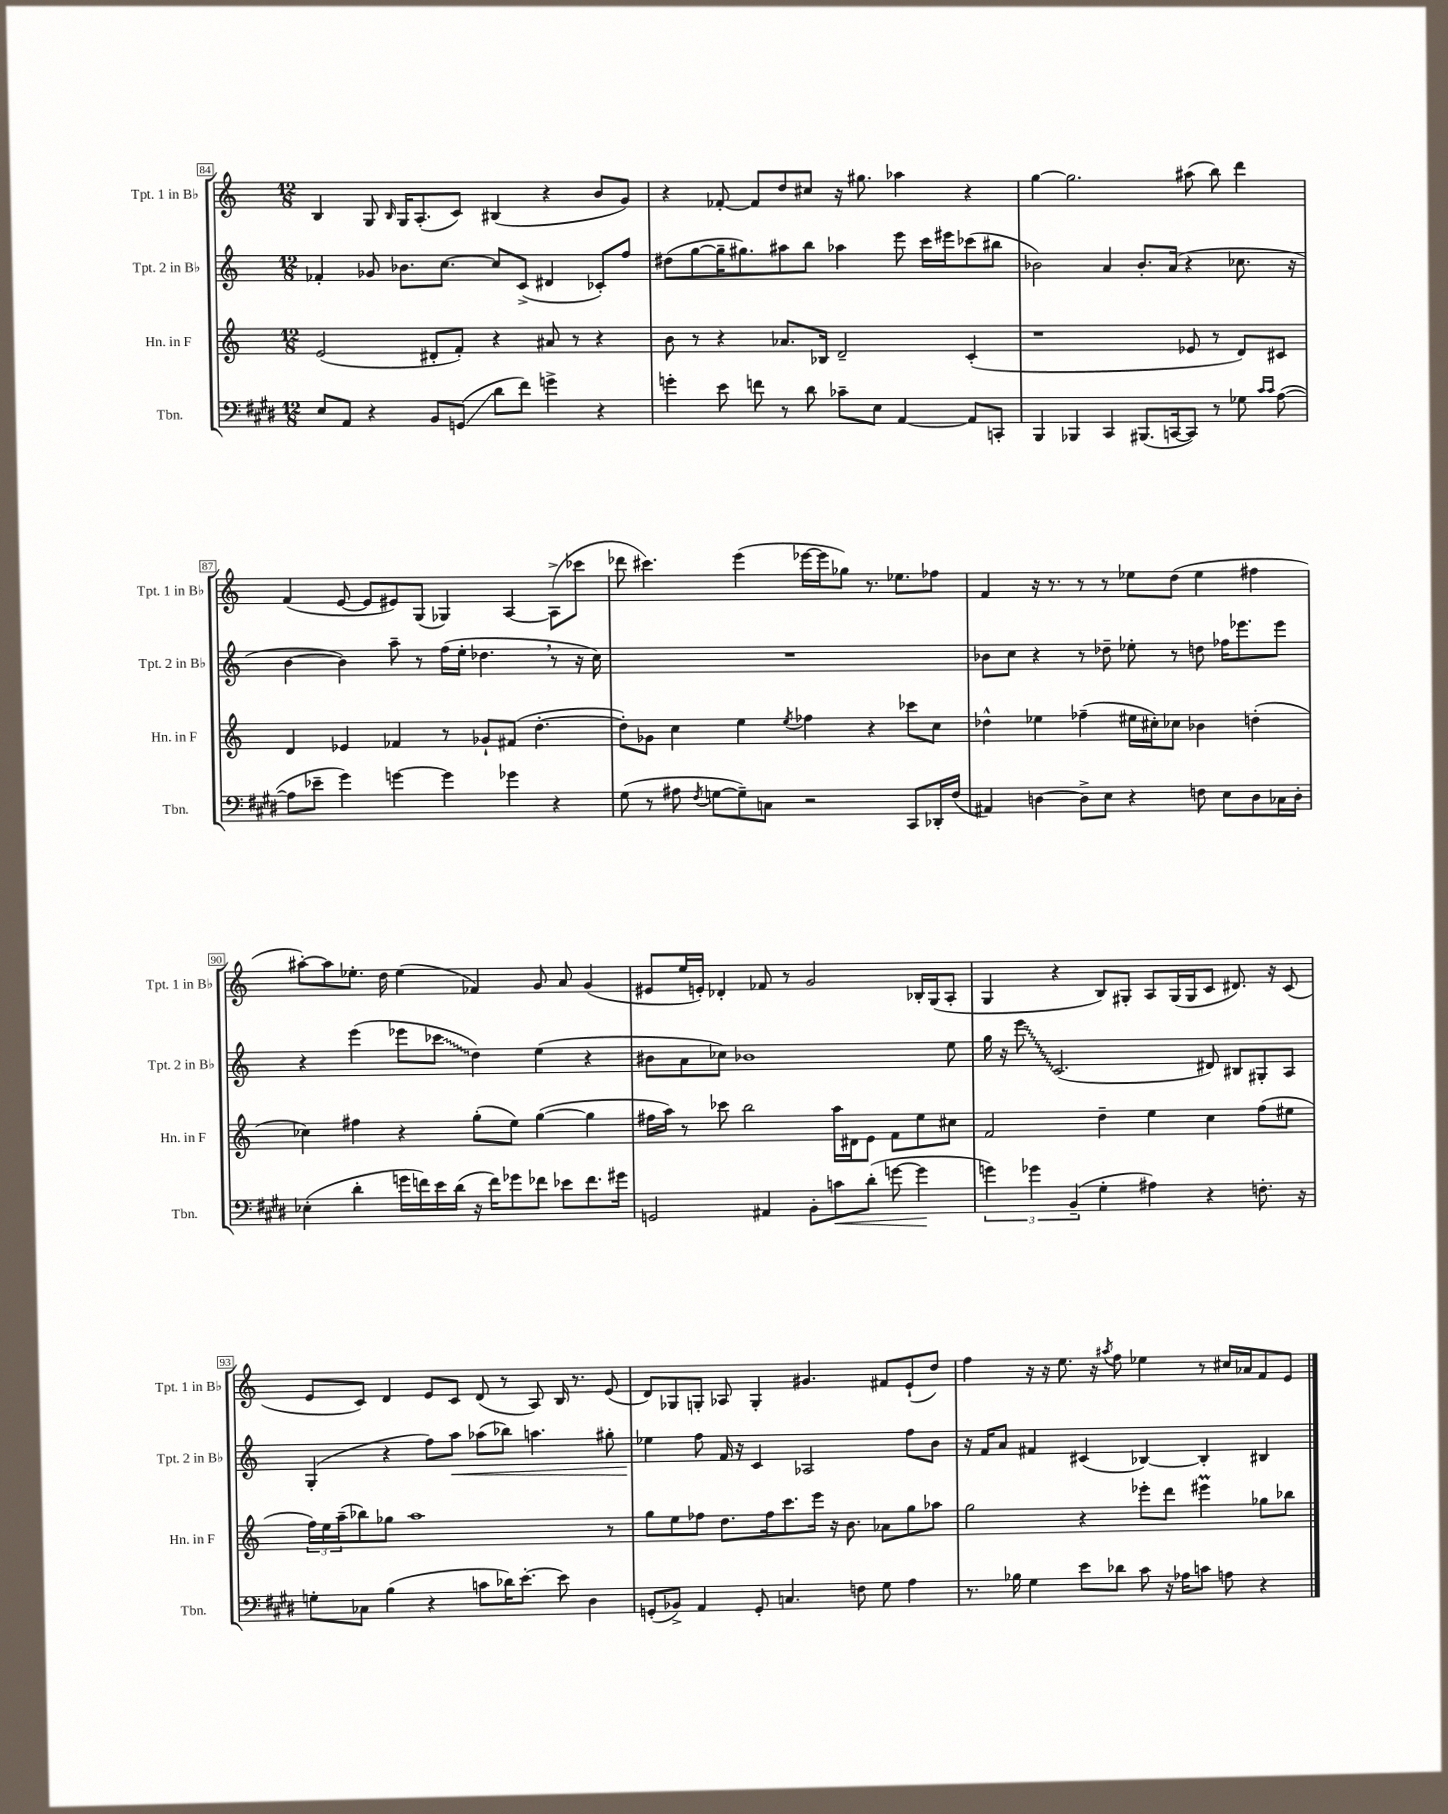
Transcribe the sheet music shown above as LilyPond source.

<<
\new StaffGroup <<
\new Staff = "s0" \with { instrumentName = "Tpt. 1 in Bb" shortInstrumentName = "Tpt. 1 in Bb" } {
    \clef treble \key c \major \numericTimeSignature \time 12/8
    b4 g8 \grace { b16 } g16 a8.-.( c'8) bis4( r4 b'8 g'8) |
    r4 fes'8~-. fes'8 d''8 cis''8 r16 gis''8. aes''4 r4 |
    g''4~ g''2. ais''8( b''8) d'''4 |
    f'4( e'8~ e'8 eis'8) g8( ges4) a4~ a8->( ces'''8 |
    des'''8 cis'''4.) e'''4( ees'''16~ ees'''16 ges''8) r8. ees''8. fes''8 |
    f'4 r16 r8. r8 r8 ees''8 d''8( ees''4 fis''4 |
    ais''8~-.) ais''8 ees''8.-. d''16 ees''4( fes'4) g'8 a'8 g'4( |
    eis'8 e''16 e'16-.) des'4-. fes'8 r8 g'2 bes16-. g16( a8-. |
    g4 r4 b8) gis8-. a8 gis16( gis16 c'8 dis'8.) r16 c'8( |
    e'8 c'8) d'4 e'8 c'8 d'8( r8 a8) b16 r8. e'8( |
    d'8) ges8 g8-. aes8 g4-. gis'4. fis'8 e'8-!( d''8) |
    f''4 r16 r16 e''8. r16 \acciaccatura { ais''8 } f''8 ees''4 r8 cis''16 aes'16 f'8 e'8 \bar "|." |
}
\new Staff = "s1" \with { instrumentName = "Tpt. 2 in Bb" shortInstrumentName = "Tpt. 2 in Bb" } {
    \clef treble \key c \major \numericTimeSignature \time 12/8
    fes'4-. ges'8 bes'8. c''8.~ c''8 c'8->( dis'4 ces'8-.) f''8 |
    dis''8( g''8~ g''16-- gis''8.) ais''8 b''8 aes''4 e'''8 c'''16 eis'''16 ces'''8( bis''8 |
    bes'2) a'4 bes'8.-. a'16( r4 ces''8. r16 |
    b'4~ b'4) a''8-- r8 f''16( e''16-. des''4. \breathe r8 r16 c''16) |
    R1. |
    bes'8 c''8 r4 r8 des''8-- ees''8-. r8 d''8 fes''16 ees'''8. ees'''8 |
    r4 e'''4( ees'''8 \once \override Glissando.style = #'zigzag ces'''8\glissando d''4) e''4( r4 |
    bis'8 a'8 ces''8) bes'1 e''8 |
    g''16 r16 \once \override Glissando.style = #'zigzag e'''8\glissando c'2.( dis'8) bis8 gis8-. a8 |
    g4-.( r4 f''8) a''8\< aes''8( bes''8) a''4. gis''8-. |
    ees''4\! f''8 f'16 r16 c'4 aes2 f''8 b'8 |
    r16 f'16 a'8 fis'4 cis'4( bes4~) bes4-. bis4 \bar "|." |
}
\new Staff = "s2" \with { instrumentName = "Hn. in F" shortInstrumentName = "Hn. in F" } {
    \clef treble \key c \major \numericTimeSignature \time 12/8
    e'2( dis'8-. f'8-.) r4 ais'8 r8 r4 |
    b'8 r8 r4 aes'8. bes16 d'2-- c'4-.( |
    r1 ees'8 r8 d'8) cis'8 |
    d'4 ees'4 fes'4 r8 ges'8-! fis'8( d''4.~-. |
    d''8-.) ges'8 c''4 e''4 \acciaccatura { e''8 } fes''4 r4 ces'''8 c''8 |
    des''4-^ ees''4 fes''4--( eis''16 cis''16-.) ces''8 bes'4 d''4-.( |
    ces''4) fis''4 r4 g''8-.( e''8) g''4~( g''4 |
    fis''16 a''16) r8 ces'''8 b''2 a''16 dis'16 e'8 f'8 e''8 cis''8 |
    f'2 d''4-- e''4 c''4 f''8( eis''8 |
    \tuplet 3/2 { f''16) e''16 a''16--( } bes''8) ges''8 a''1 r8 |
    g''8 e''8 fes''8 d''8. fes''16 c'''8. e'''16 r16 b'8. aes'8 g''8 aes''8 |
    g''2 r4 ees'''8-. d'''8 eis'''4\prall ges''8 bes''8 \bar "|." |
}
\new Staff = "s3" \with { instrumentName = "Tbn." shortInstrumentName = "Tbn." } {
    \clef bass \key e \major \numericTimeSignature \time 12/8
    e8 a,8 r4 b,8 g,8\glissando( dis'8 fis'8) g'4-> r4 |
    g'4-. e'8 f'8 r8 dis'8 ces'8-- e8 a,4~ a,8 c,8-. |
    b,,4 bes,,4 cis,4 bis,,8.( c,16~ c,8) r8 ges8 \grace { cis'16 cis'16 } a8~( |
    a8 ees'8-- gis'4) g'4~ g'4 ges'4 r4 |
    gis8( r8 ais8 \acciaccatura { fis8 } g8~ g8--) c8 r2 cis,8 des,16-. fis16( |
    ais,4) d4~ d8-> e8 r4 f8 e8 d8 ces16 d16-. |
    ees4-.( dis'4-. g'16 f'16) e'16 dis'16( r16 f'16) ges'8 fes'8 ees'8 fes'8. gis'16 |
    g,2 ais,4 b,8-. c'8\< dis'8-.( g'8~ g'4\! |
    \tuplet 3/2 { g'4) ges'4 b,4--( } gis4-. ais4) r4 f8.-. r16 |
    g8-. ces8 b4( r4 c'8 des'16) e'8.~-. e'8 dis4 |
    g,8-.( bes,8->) a,4 g,8-. c4. f8 gis8 a4 |
    r8. bes16 gis4 e'8 des'8 cis'8 r16 aes16 c'8 a8 r4 \bar "|." |
}
>>
>>
\layout { \context { \Score currentBarNumber = #84 \override BarNumber.stencil = #(make-stencil-boxer 0.1 0.3 ly:text-interface::print) } }
